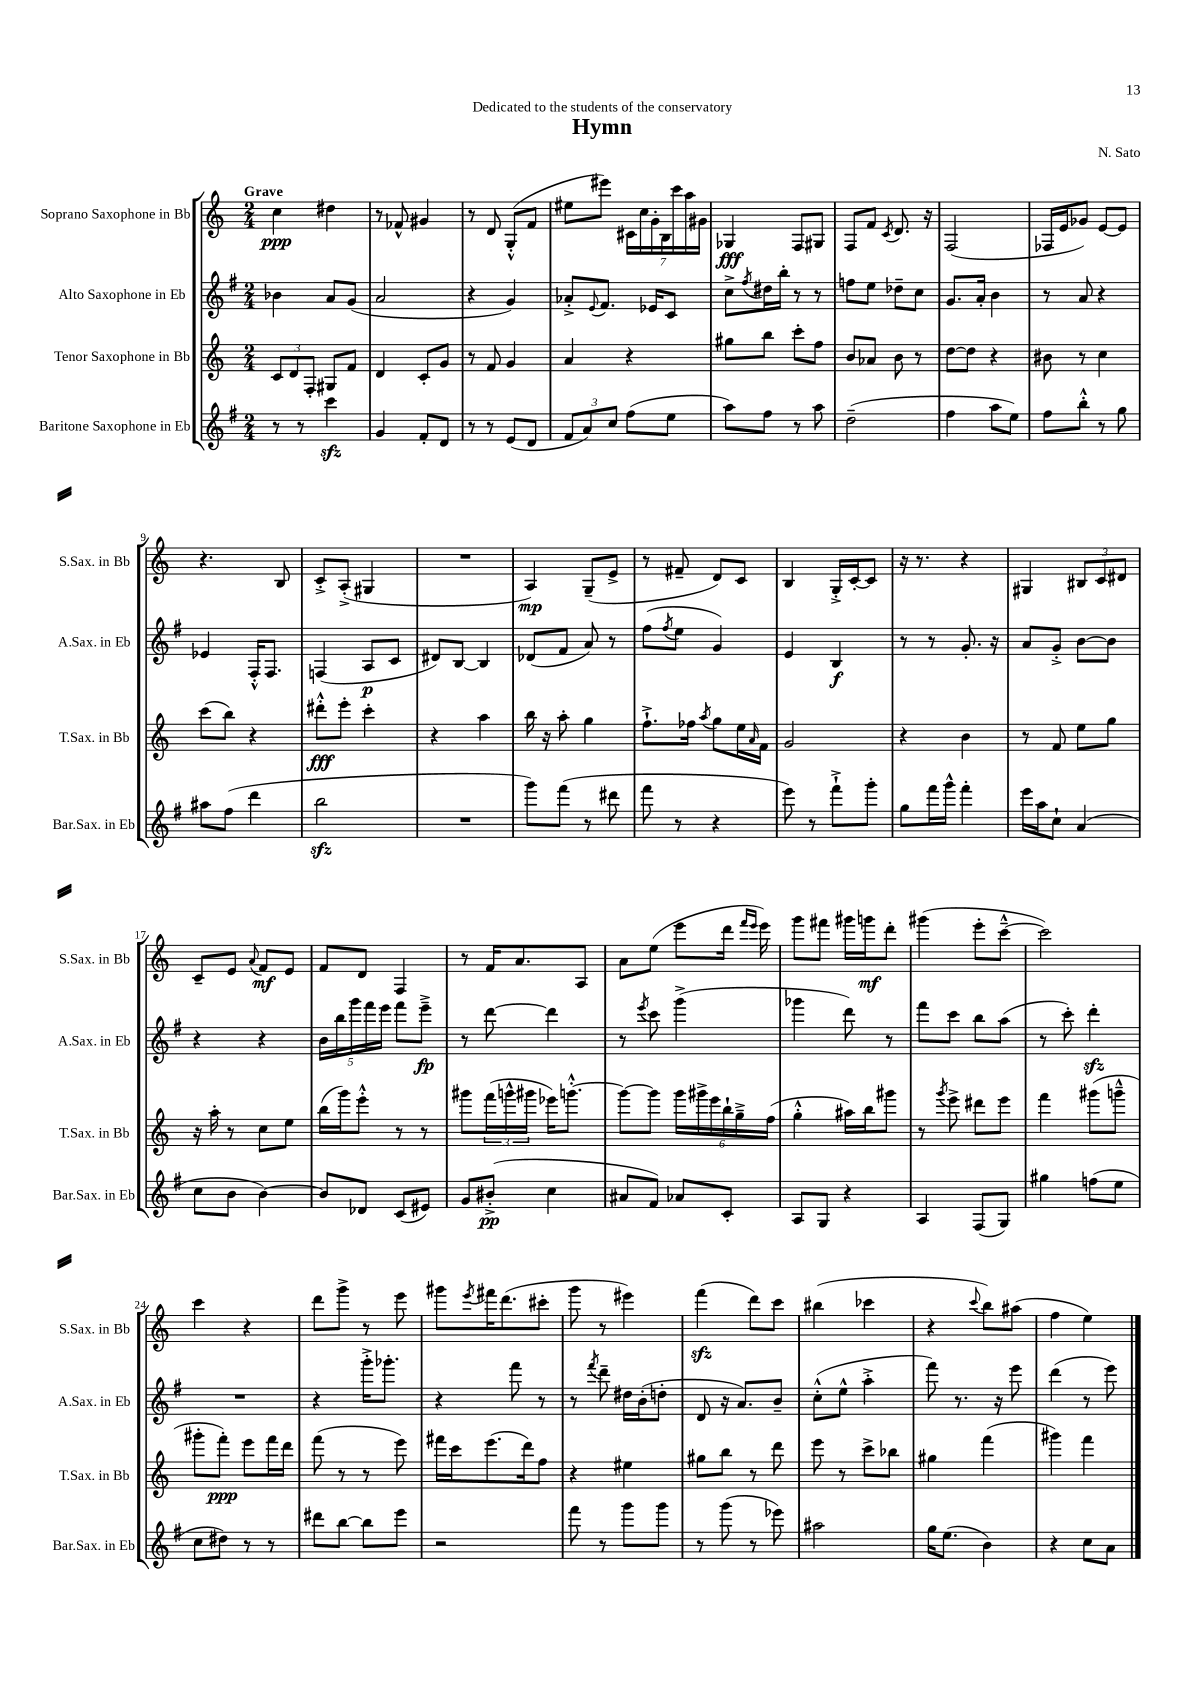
\header { title = "Hymn" composer = "N. Sato" dedication = "Dedicated to the students of the conservatory" }
<<
\new StaffGroup <<
\new Staff = "s0" \with { instrumentName = "Soprano Saxophone in Bb" shortInstrumentName = "S.Sax. in Bb" } {
    \clef treble \key c \major \numericTimeSignature \time 2/4 \tempo "Grave"
    c''4\ppp dis''4 |
    r8 fes'8-^ gis'4 |
    r8 d'8 g8-.-^( f'8 |
    eis''8 eis'''8) \tuplet 7/4 { cis'16 c''16 g'16-. b16 c'''16 a''16 gis'16 } |
    ges4\fff f8 gis8 |
    f8 f'8 \acciaccatura { c'8 } d'8. r16 |
    f2( |
    fes16 e'16 ges'8) e'8~ e'8 |
    r4. b8 |
    c'8-.-> a8-.->( gis4 |
    R2 |
    a4\mp) g8--( e'8-> |
    r8 fis'8-- d'8) c'8 |
    b4 g16-.-> c'16~-. c'8 |
    r16 r8. r4 |
    gis4 \tuplet 3/2 { bis8 c'8 dis'8 } |
    c'8-- e'8 \appoggiatura { a'8 } f'8\mf e'8 |
    f'8 d'8 f4 |
    r8 f'16 a'8. a8 |
    a'8 e''8( e'''8 d'''16 \grace { f'''16 e'''16 } e'''16) |
    g'''8 fis'''8 gis'''16 g'''16\mf d'''8-. |
    gis'''4( e'''8-. c'''8~---^ |
    c'''2) |
    c'''4 r4 |
    d'''8 g'''8-> r8 e'''8 |
    gis'''8 \acciaccatura { e'''8 } fis'''16 d'''8.( cis'''8-. |
    g'''8 r8 eis'''4) |
    f'''4\sfz( d'''8) c'''8 |
    bis''4( ces'''4 |
    r4 \appoggiatura { c'''8 } b''8) ais''8( |
    f''4 e''4) \bar "|." |
}
\new Staff = "s1" \with { instrumentName = "Alto Saxophone in Eb" shortInstrumentName = "A.Sax. in Eb" } {
    \clef treble \key g \major \numericTimeSignature \time 2/4
    bes'4 a'8 g'8( |
    a'2 |
    r4 g'4) |
    aes'8-.-> \appoggiatura { e'8 } fis'8. ees'16 c'8 |
    c''8-> \acciaccatura { fis''8 } dis''16 b''16-. r8 r8 |
    f''8 e''8 des''8-- c''8 |
    g'8. a'16-. b'4 |
    r8 a'8 r4 |
    ees'4 fis16-.-^ fis8. |
    f4( a8\p c'8 |
    dis'8) b8~ b4 |
    des'8( fis'8 a'8) r8 |
    fis''8( \acciaccatura { fis''8 } e''8 g'4) |
    e'4 b4\f |
    r8 r8 g'8.-. r16 |
    a'8 g'8-.-> b'8~ b'8 |
    r4 r4 |
    \tuplet 5/4 { b'16 b''16 g'''16 fis'''16 e'''16 } fis'''8 e'''8--->\fp |
    r8 d'''8~ d'''4 |
    r8 \acciaccatura { e'''8 } c'''8 g'''4->( |
    ges'''4 d'''8) r8 |
    fis'''8 c'''8 b''8 a''8( |
    r8 c'''8-.) d'''4-.\sfz |
    R2 |
    r4 g'''16-.-> ges'''8.-. |
    r4 fis'''8 r8 |
    r8 \acciaccatura { fis'''8 } d'''8-- dis''16 b'16-.( d''8-. |
    d'8 r16 a'8.) b'8-- |
    c''8-.-^( e''8-^ a''4-.-> |
    fis'''8) r8. r16 e'''8 |
    d'''4( r8 e'''8) \bar "|." |
}
\new Staff = "s2" \with { instrumentName = "Tenor Saxophone in Bb" shortInstrumentName = "T.Sax. in Bb" } {
    \clef treble \key c \major \numericTimeSignature \time 2/4
    \tuplet 3/2 { c'8 d'8 f8-. } gis8 f'8 |
    d'4 c'8-. g'8 |
    r8 f'8 g'4 |
    a'4 r4 |
    gis''8 b''8 c'''8-. f''8 |
    b'8 aes'8 b'8 r8 |
    d''8~ d''8 r4 |
    bis'8 r8 c''4 |
    c'''8( b''8) r4 |
    dis'''8-.-^\fff e'''8-. c'''4-. |
    r4 a''4 |
    b''16 r16 a''8-. g''4 |
    f''8.-!-> fes''16 \acciaccatura { a''8 } g''8 e''16 \grace { a'16 } f'16 |
    g'2 |
    r4 b'4 |
    r8 f'8 e''8 g''8 |
    r16 a''16-. r8 c''8 e''8 |
    b''16( g'''16) e'''8-.-^ r8 r8 |
    gis'''8 \tuplet 3/2 { f'''16( g'''16-^ gis'''16 } ees'''16) g'''8.~-.-^ |
    g'''8~ g'''8 \tuplet 6/4 { g'''16 gis'''16-> e'''16 b''16-! g''16---> f''16( } |
    g''4-.-^ ais''16) b''16 gis'''8 |
    r8 \acciaccatura { g'''8 } e'''8-> dis'''8 e'''8 |
    f'''4 gis'''8( g'''8---^ |
    gis'''8-. f'''8-.\ppp) e'''8 f'''16 d'''16 |
    f'''8( r8 r8 e'''8) |
    fis'''16 c'''16 e'''8.( d'''16) f''8 |
    r4 eis''4 |
    gis''8 b''8 r8 d'''8 |
    e'''8 r8 c'''8-> bes''8 |
    gis''4 f'''4( |
    gis'''4) f'''4 \bar "|." |
}
\new Staff = "s3" \with { instrumentName = "Baritone Saxophone in Eb" shortInstrumentName = "Bar.Sax. in Eb" } {
    \clef treble \key g \major \numericTimeSignature \time 2/4
    r8 r8 c'''4\sfz |
    g'4 fis'8-. d'8 |
    r8 r8 e'8( d'8 |
    \tuplet 3/2 { fis'8 a'8) c''8 } fis''8( e''8 |
    a''8) fis''8 r8 a''8 |
    d''2--( |
    fis''4 a''8 e''8) |
    fis''8 b''8-.-^ r8 g''8 |
    ais''8 fis''8( d'''4 |
    b''2\sfz |
    R2 |
    g'''8) fis'''8( r8 dis'''8 |
    fis'''8 r8 r4 |
    e'''8) r8 fis'''8-!-> g'''8-. |
    g''8 fis'''16 g'''16-^ fis'''4-. |
    e'''16 a''16 c''8-! a'4( |
    c''8 b'8 b'4~) |
    b'8 des'8 c'8( eis'8) |
    g'8 bis'8-.->\pp( c''4 |
    ais'8 fis'8) aes'8 c'8-. |
    a8 g8 r4 |
    a4 fis8( g8) |
    gis''4 f''8( e''8 |
    c''8 dis''8) r8 r8 |
    dis'''8 b''8~ b''8 e'''8 |
    r2 |
    fis'''8 r8 g'''8 g'''8 |
    r8 g'''8( r8 ees'''8) |
    ais''2 |
    g''16 e''8.( b'4) |
    r4 c''8 a'8 \bar "|." |
}
>>
>>
